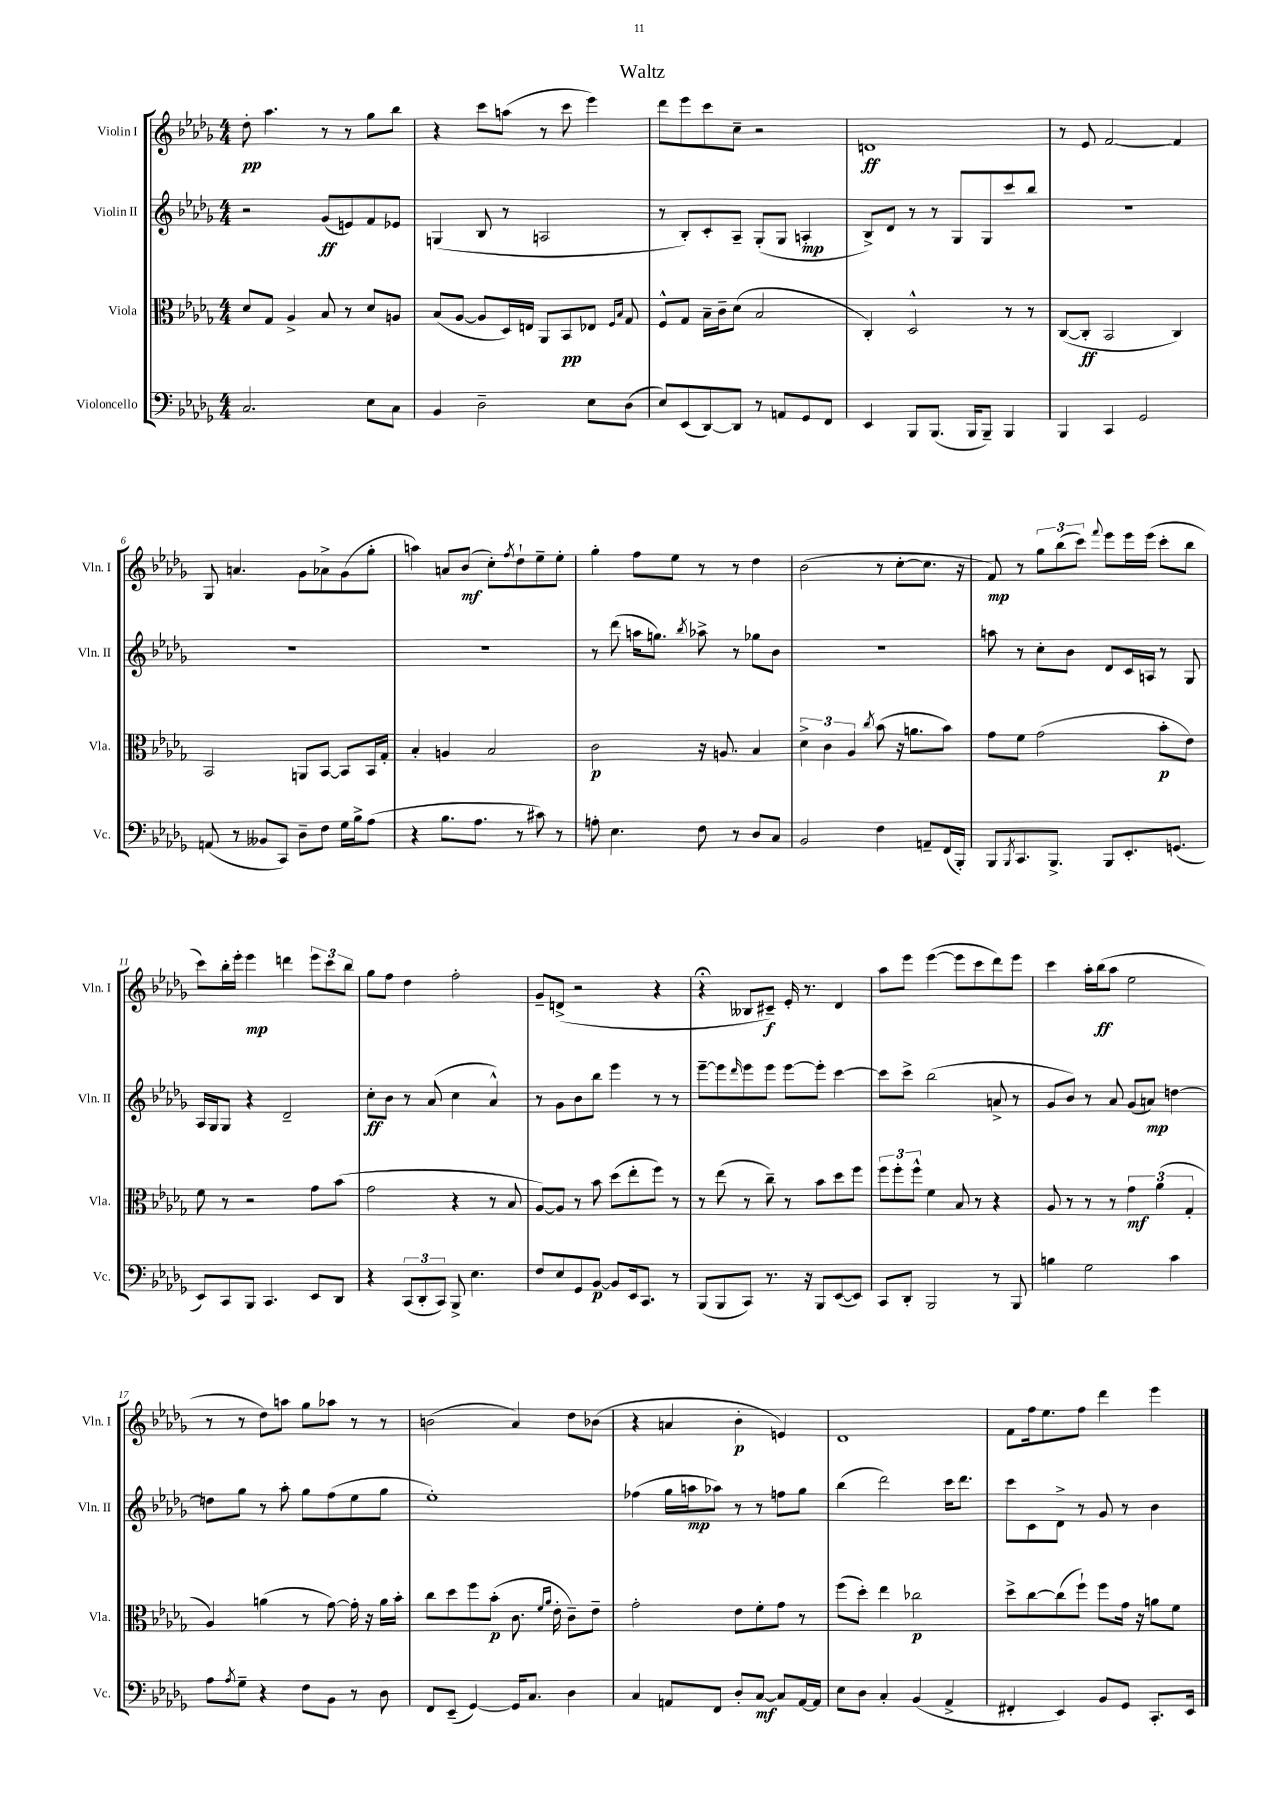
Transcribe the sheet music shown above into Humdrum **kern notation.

**kern	**kern	**kern	**kern
*staff4	*staff3	*staff2	*staff1
*clefF4	*clefC3	*clefG2	*clefG2
*k[b-e-a-d-g-]	*k[b-e-a-d-g-]	*k[b-e-a-d-g-]	*k[b-e-a-d-g-]
*M4/4	*M4/4	*M4/4	*M4/4
2.C	8d-	2r	8dd-'
.	8G-	.	4.aa-
.	4A-^	.	.
.	8B-	(8g-	8r
.	8r	8e)	8r
8E-	8d-	8f	8gg-
8C	8A	8e-	8bb-
=	=	=	=
4BB-	(8B-	(4G	4r
.	[8A-	.	.
2D-~	8A-]	8B-	8ccc
.	16D-)	8r	(8aa
.	16E	.	.
.	8AA-	2A	8r
.	8BB-	.	8ccc
8E-	8E-	.	4eee-)
.	16qqF	.	.
.	16qqB-	.	.
(8D-	8G-	.	.
=	=	=	=
8E-)	8F^^	8r	8ddd-
(8EE-	8G-	8B-')	8eee-
[8DD-)	16B-~	8c'	8ccc
.	16c~	.	.
8DD-]	(8d-	8A-~	8cc~
8r	2B-	(8G-'	2r
8AA	.	8G-	.
8GG-	.	4A'	.
8FF	.	.	.
=	=	=	=
4EE-	4C')	8B-^)	1d
.	.	8d-	.
8BBB-	2D-^^	8r	.
(8.BBB-	.	8r	.
.	.	8G-	.
16BBB-	.	.	.
8BBB-~)	.	8G-	.
4BBB-	8r	8ccc	.
.	8r	8bb-	.
=	=	=	=
4BBB-	([8C	1r	8r
.	8C']	.	8e-
4CC	2BB-	.	[2f
2GG-	.	.	.
.	4C)	.	4f]
=	=	=	=
(8AA	2BB-	1r	8G-
8r	.	.	4.a
8BB--	.	.	.
8CC)	.	.	.
8D-~	8AA	.	8g-
8F	[8BB-	.	8a-^
16G-	8BB-]	.	(8g-
16B-^	.	.	.
(8A-	16BB-	.	8gg-'
.	16G-'	.	.
=	=	=	=
4r	4B-'	1r	4aa)
8.B-	4A	.	8a
.	.	.	(8b-
8.A-	.	.	.
.	2B-	.	8cc')
.	.	.	8qff
8r	.	.	8dd-`
8c#)	.	.	8ee-~
8r	.	.	8ee-'
=	=	=	=
8A'	2c	8r	4gg-'
4.E-	.	(8ddd-	.
.	.	16aa	8ff
.	.	8.gg)	.
.	.	.	8ee-
.	.	8qbb-	.
8F	16r	8aa-^	8r
.	8.A	.	.
8r	.	8r	8r
8D-	4B-	8gg-	4dd-
8C	.	8b-	.
=	=	=	=
2BB-	6d-^	1r	(2b-
.	6c	.	.
.	6A-	.	.
.	8qcc	.	.
4F	(8b-	.	8r
.	16r	.	[8cc'
.	8.a	.	.
8AA~	.	.	8.cc]
(16FF	8b-)	.	.
16BBB-')	.	.	16r
=	=	=	=
8BBB-	8g-	8aa	8f)
8qBBB-	.	.	.
8.CC	8f	8r	8r
.	(2g-	8cc'	12gg-
8.BBB-^	.	.	.
.	.	.	(12bb-
.	.	8b-	.
.	.	.	12ccc)
.	.	.	8qqfff
8BBB-	.	8d-	8eee-
8.EE-'	.	16c	16eee-
.	.	16A	(16eee-
.	8b-'	8r	8ccc'
(8.GG	.	.	.
.	8e-)	8G-	8bb-
=	=	=	=
8EE-)	8f	16A-	8ccc)
.	.	16G-	.
8CC	8r	8G-	16bb-'
.	.	.	16eee-'
8BBB-	2r	4r	4eee-
4.CC	.	.	.
.	.	2d-~	4ddd
8EE-	8g-	.	12eee-
.	.	.	12ccc
8DD-	(8b-	.	.
.	.	.	12bb-
=	=	=	=
4r	2g-	8cc'	8gg-
.	.	8b-	8ff
(12CC	.	8r	4dd-
12DD-'	.	.	.
.	.	(8a-	.
12CC)	.	.	.
8BBB-^	4r	4cc	2ff'
4.E-	.	.	.
.	8r	4a-^^)	.
.	8B-	.	.
=	=	=	=
8F	[8A-)	8r	8g-~
8E-	8A-]	8g-	(8d^
8GG-	8r	8b-	2r
[8BB-	8b-	8bb-	.
8BB-]	(8dd-	4eee-	.
16EE-	8ee-'	.	.
8.CC	.	.	.
.	8ff)	8r	4r
8r	8r	8r	.
=	=	=	=
(8BBB-	8r	[8eee-~	4r;
8BBB-	(8ee-	8eee-]	.
.	.	16qqddd-	.
8CC)	8r	8eee-	8B--
8.r	8cc~)	8eee-	8c#~)
.	8r	[8eee-	16e-'
16r	.	.	8.r
8BBB-	8b-	8eee-']	.
([8EE-	8dd-	[4ccc	4d-
8EE-])	8ff	.	.
=	=	=	=
8CC	12ff	8ccc]	8aa-
.	12ff'	.	.
8DD-'	.	8ccc^	8eee-
.	12ff^^	.	.
2BBB-	4f	(2bb-	([4eee-
.	8B-	.	8eee-]
.	8r	.	8ccc
8r	4r	8a^	8ddd-)
8BBB-	.	8r	8eee-
=	=	=	=
4B	8A-	8g-	4ccc
.	8r	8b-)	.
2G-	8r	8r	16aa-'
.	.	.	(16bb-
.	8r	8a-	8aa-
.	6g-	(8g-	2ee-
.	.	8a)	.
.	(6a-	.	.
4c	.	[4dd	.
.	6G-'	.	.
=	=	=	=
8A-	4A-)	8dd]	8r
8qA-	.	.	.
8G-~	.	8gg-	8r
4r	(4a	8r	8dd-)
.	.	8aa-'	8aa
8F	8r	8gg-	8gg-
8BB-	[8g-)	(8ff	8aa-
8r	16g-']	8ee-	8r
.	16r	.	.
8D-	16a	8gg-	8r
.	16b-'	.	.
=	=	=	=
8FF	8cc	1ee-')	(2b
(8EE-~	8dd-	.	.
[4GG-)	8ff	.	.
.	(8b-'	.	.
16GG-]	8.c	.	4a-)
8.C	.	.	.
.	16qqf	.	.
.	16qqa-	.	.
.	16e-'	.	.
4D-	8c~)	.	8dd-
.	8e-~	.	(8b-
=	=	=	=
4C	2g-'	(4ff-	4r
8AA	.	16gg-	4a
.	.	16aa	.
8FF	.	8aa-)	.
8D-'	8e-	8r	4b-'
[8C	8f'	8r	.
8C]	8g-	8ff	4e)
[16AA	8r	8gg-	.
16AA]	.	.	.
=	=	=	=
8E-	(8ff	(4bb-	1d-
8D-	8dd-')	.	.
4C'	4ee-	2ddd-)	.
(4BB-	2cc-	.	.
4AA-^	.	16ccc	.
.	.	8.ddd-	.
=	=	=	=
4FF#'	8dd-^	8ccc	8f
.	[8cc	8c	16ff
.	.	.	8.ee-
4EE-)	(8cc]	8d-^	.
.	8ff`)	8r	8ff
8BB-	8ff	8g-	4ddd-
8GG-	16g-	8r	.
.	16r	.	.
8.CC'	8a	4b-	4eee-
.	8f	.	.
16EE-	.	.	.
==	==	==	==
*-	*-	*-	*-
